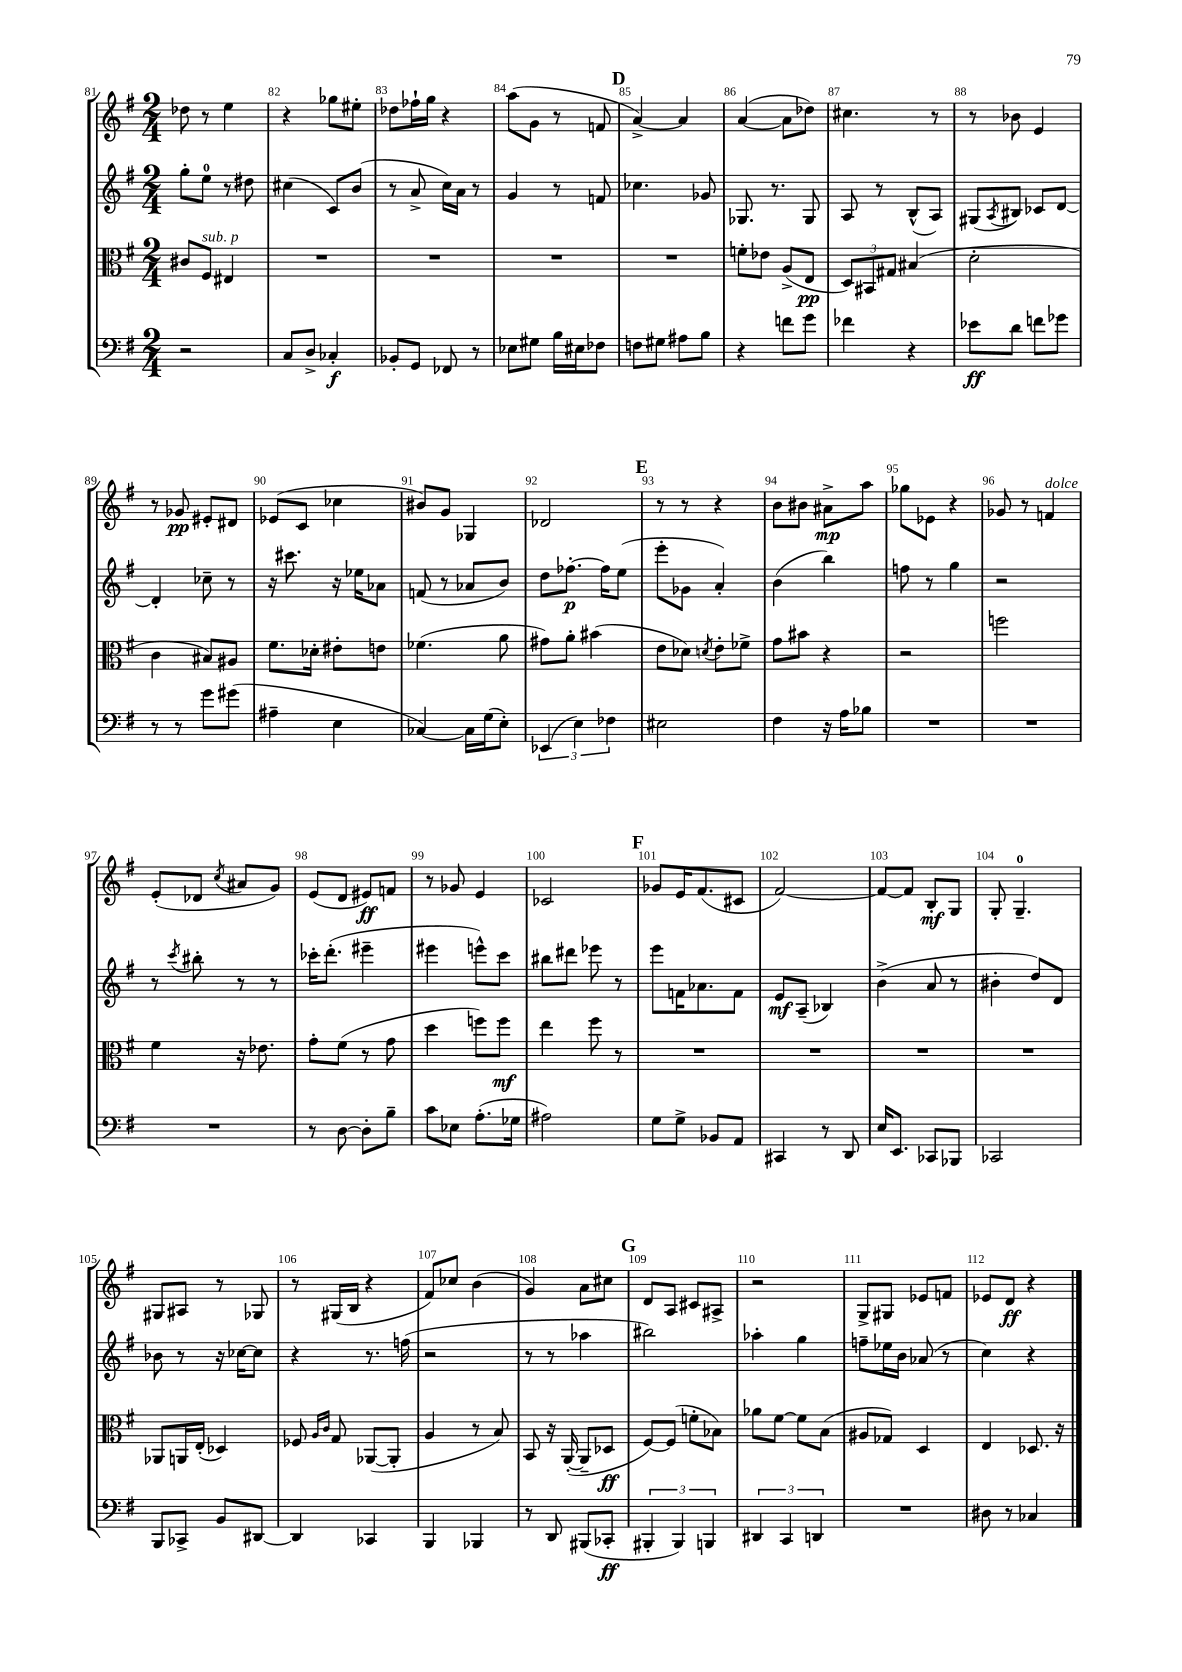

**kern	**kern	**kern	**kern
*staff4	*staff3	*staff2	*staff1
*clefF4	*clefC3	*clefG2	*clefG2
*k[f#]	*k[f#]	*k[f#]	*k[f#]
*M2/4	*M2/4	*M2/4	*M2/4
2r	8c#	8gg'	8dd-
.	8F#	8ee	8r
.	4E#	8r	4ee
.	.	8dd#	.
=	=	=	=
8C	2r	(4cc#	4r
8D^	.	.	.
4C-'	.	8c)	8gg-
.	.	(8b	8ee#'
=	=	=	=
8BB-'	2r	8r	8dd-
8GG	.	8a^	16ff-`
.	.	.	16gg
8FF-	.	16cc)	4r
.	.	16a	.
8r	.	8r	.
=	=	=	=
8E-	2r	4g	(8aa
8G#	.	.	8g
16B	.	8r	8r
16E#	.	.	.
8F-	.	8f	8f
=	=	=	=
8F	2r	4.cc-	[4a^)
8G#	.	.	.
8A#	.	.	4a]
8B	.	8g-	.
=	=	=	=
4r	8f'	8.G-	([4a
.	8e-	.	.
.	.	8.r	.
8f	(8A^	.	8a]
8g	8E	8G-	8dd-)
=	=	=	=
4f-	12D)	8A	4.cc#
.	12BB#	.	.
.	.	8r	.
.	12G#	.	.
4r	(4B#	(8B^^	.
.	.	8A)	8r
=	=	=	=
8e-	2d'	(8G#	8r
.	.	8qA	.
8d	.	8B#)	8b-
8f	.	8c-	4e
8g-	.	[8d	.
=	=	=	=
8r	4c	4d']	8r
8r	.	.	8g-
8g	8B#)	8cc-~	8e#'
(8g#	8A#	8r	8d#
=	=	=	=
4A#~	8.f#	16r	(8e-
.	.	8.ccc#	.
.	.	.	8c
.	16d-'	.	.
4E	8e#'	16r	4cc-
.	.	16ee-	.
.	8e	8a-	.
=	=	=	=
[4C-)	(4.f-	(8f	8b#)
.	.	8r	8g
16C-]	.	8a-	4G-
(16G	.	.	.
8E')	8a	8b)	.
=	=	=	=
(6EE-	8g#)	8dd	2d-
.	8a'	[8.ff-'	.
6E)	.	.	.
.	(4b#	.	.
.	.	16ff-]	.
6F-	.	.	.
.	.	(8ee	.
=	=	=	=
2E#	8e	8eee'	8r
.	8d-)	8g-	8r
.	8qd	.	.
.	8e'	4a')	4r
.	8f-^	.	.
=	=	=	=
4F#	8g	(4b	8b
.	8b#	.	8b#
16r	4r	4bb)	8a#^
16A	.	.	.
8B-	.	.	8aa
=	=	=	=
2r	2r	8ff	8gg-
.	.	8r	8e-
.	.	4gg	4r
=	=	=	=
2r	2ff	2r	8g-
.	.	.	8r
.	.	.	4f
=	=	=	=
2r	4f#	8r	(8e'
.	.	8qccc	.
.	.	8bb#'	8d-
.	.	.	8qcc
.	16r	8r	8a#
.	8.e-	.	.
.	.	8r	8g)
=	=	=	=
8r	8g'	16ccc-'	(8e
.	.	(8.ddd'	.
[8D	(8f#	.	8d
8D']	8r	4eee#~	8e#)
8B~	8g	.	8f
=	=	=	=
8c	4dd	4eee#	8r
8E-	.	.	8g-
(8.A'	8ff)	8eee^^)	4e
.	8ff	8ccc	.
16G-	.	.	.
=	=	=	=
2A#)	4ee	8bb#	2c-
.	.	8ddd#	.
.	8ff#	8eee-	.
.	8r	8r	.
=	=	=	=
8G	2r	8eee	8g-
8G^	.	16f	16e
.	.	8.a-	(8.f#
8BB-	.	.	.
8AA	.	8f	8c#
=	=	=	=
4CC#	2r	8e	[2f#)
.	.	(8A~	.
8r	.	4B-)	.
8DD	.	.	.
=	=	=	=
16E	2r	(4b^	8f#_
8.EE	.	.	.
.	.	.	8f#]
8CC-	.	8a	8B'
8BBB-	.	8r	8G
=	=	=	=
2CC-	2r	4b#'	8G'
.	.	.	4.G~
.	.	8dd)	.
.	.	8d	.
=	=	=	=
8BBB	8AA-	8b-	8G#
8CC-^	16AA	8r	8A#
.	(16E'	.	.
8BB	4D-)	16r	8r
.	.	[16cc-	.
[8DD#	.	8cc-]	8G-
=	=	=	=
4DD#]	8F-	4r	8r
.	16qqA	.	.
.	16qqc	.	.
.	8G	.	(16G#
.	.	.	16B
4CC-	([8AA-	8.r	4r
.	8AA-']	.	.
.	.	(16ff	.
=	=	=	=
4BBB	4A	2r	8f#)
.	.	.	8cc-
4BBB-	8r	.	(4b
.	8B)	.	.
=	=	=	=
8r	8BB	8r	4g)
8DD	16r	8r	.
.	([16AA'	.	.
(8BBB#	8AA~]	4aa-	8a
8CC-'	8D-	.	8cc#
=	=	=	=
6BBB#'	[8F#)	2bb#)	8d
.	(8F#]	.	8A
6BBB#)	.	.	.
.	8f'	.	8c#
6BBB	.	.	.
.	8B-)	.	8A#^
=	=	=	=
6DD#	8a-	4aa-'	2r
.	[8f#	.	.
6CC	.	.	.
.	8f#]	4gg	.
6DD	.	.	.
.	(8B	.	.
=	=	=	=
2r	8A#	8ff~	8G^
.	8G-)	16ee-	8G#
.	.	16b	.
.	4D	(8a-	8e-
.	.	8r	8f
=	=	=	=
8D#	4E	4cc)	8e-
8r	.	.	8d
4C-	8.D-	4r	4r
.	16r	.	.
==	==	==	==
*-	*-	*-	*-
